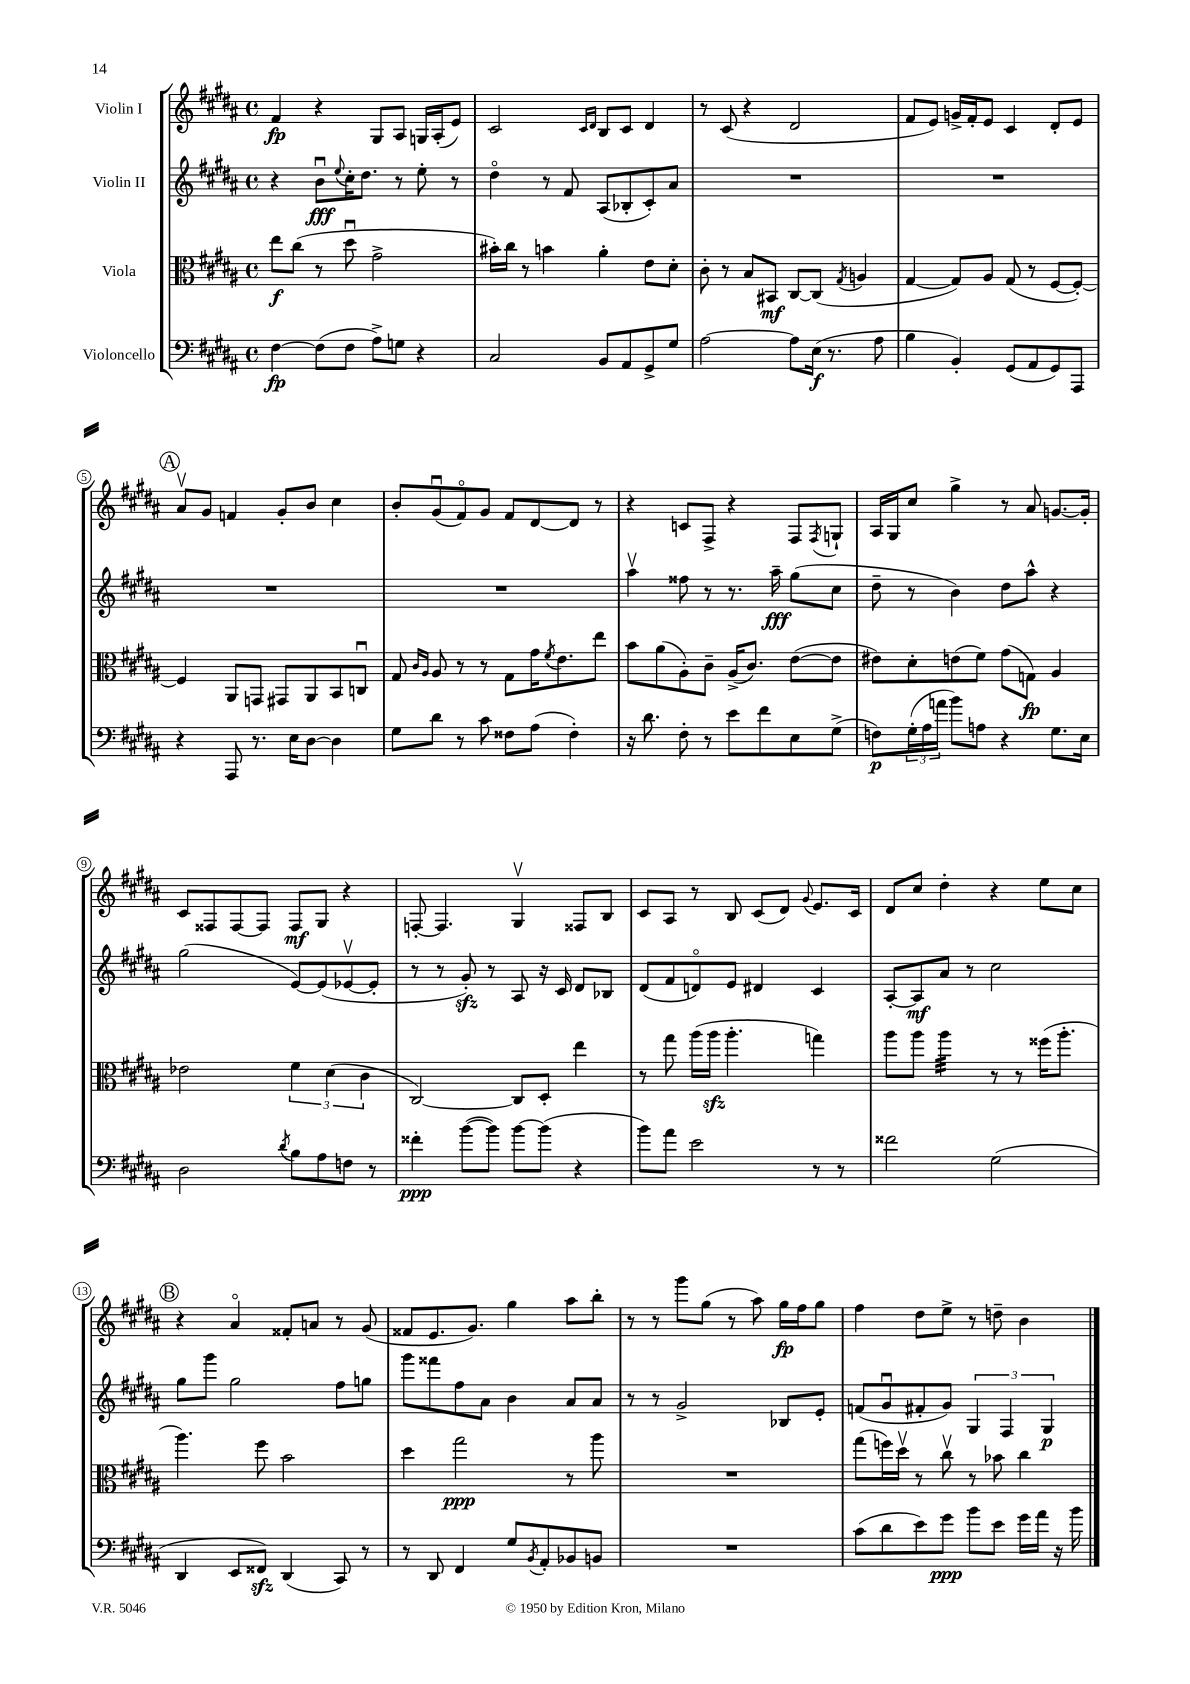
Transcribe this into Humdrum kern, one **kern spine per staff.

**kern	**kern	**kern	**kern
*staff4	*staff3	*staff2	*staff1
*clefF4	*clefC3	*clefG2	*clefG2
*k[f#c#g#d#a#]	*k[f#c#g#d#a#]	*k[f#c#g#d#a#]	*k[f#c#g#d#a#]
*M4/4	*M4/4	*M4/4	*M4/4
*met(c)	*met(c)	*met(c)	*met(c)
[4F#	8ee	4r	4f#
.	(8cc#	.	.
(8F#]	8r	8bu	4r
.	.	8qqee	.
8F#	8dd#u	16cc#'	.
.	.	8.dd#	.
8A#^)	2g#^	.	8G#
8G	.	8r	8A#
4r	.	8ee'	16G
.	.	.	(16A#'
.	.	8r	8e)
=	=	=	=
2C#	16b#')	4dd#o	2c#
.	16cc#	.	.
.	8r	.	.
.	4b	8r	.
.	.	8f#	.
.	.	.	16qqc#
.	.	.	16qqd#
8BB	4a#'	(8A#	8B
8AA#	.	8B-'	8c#
8GG#^	8e	8c#')	4d#
8G#	8d#'	8a#	.
=	=	=	=
[2A#	8c#'	1r	8r
.	8r	.	(8c#
.	8B	.	4r
.	8BB#	.	.
8A#]	[8C#	.	2d#
(16E	(8C#]	.	.
8.r	.	.	.
.	8qG#	.	.
.	4A	.	.
8A#	.	.	.
=	=	=	=
4B	[4G#	1r	8f#
.	.	.	8e)
4BB')	8G#])	.	16g^
.	.	.	16f#'
.	8A#	.	8e
(8GG#	(8G#	.	4c#
8AA#	8r	.	.
8GG#)	[8F#	.	8d#'
8AAA#	8F#'_)	.	8e
=	=	=	=
4r	4F#]	1r	8a#v
.	.	.	8g#
8AAA#	8AA#	.	4f
8.r	8GG	.	.
.	8GG#	.	8g#'
16E	.	.	.
[8D#	8AA#	.	8b
4D#]	8BB	.	4cc#
.	8Cu	.	.
=	=	=	=
8G#	8G#	1r	8b'
.	16qqc#	.	.
.	16qqA#	.	.
8d#	8A#	.	(8g#u
8r	8r	.	8f#o)
8c#	8r	.	8g#
8F##	8G#	.	8f#
(8A#	16g#	.	[8d#
.	8qf#	.	.
.	8.e	.	.
4F##')	.	.	8d#]
.	8ee	.	8r
=	=	=	=
16r	8b	4aa#v	4r
8.d#	.	.	.
.	(8a#	.	.
8F#'	8A#')	8ff##	8c
8r	8c#~	8r	8F#^
8e	(16A#^	8.r	4r
.	8.c#)	.	.
8f#	.	.	.
.	.	16aa#~	.
8E	([8e	(8gg#	8F#
.	.	.	8qF#
(8G#^	8e]	8cc#	8G`
=	=	=	=
8F)	8e#)	8dd#~	16A#
.	.	.	16G#
(24G#'	8d#'	8r	8cc#
24A#	.	.	.
24a	.	.	.
8b)	(8e	4b)	4gg#^
8A	8f#)	.	.
4r	(8g#	8dd#	8r
.	8G)	8aa#^^	8a#
8.G#	4A#	4r	[8.g
16E	.	.	16g']
=	=	=	=
2D#	2e-	(2gg#	8c#
.	.	.	8F##
.	.	.	[8F##
.	.	.	8F##]
8qd#	.	.	.
8B	6f#	[8e)	8F##
8A#	.	(8e]	8G#
.	(6d#	.	.
8F	.	[8e-v	4r
.	6c#	.	.
8r	.	8e-']	.
=	=	=	=
4f##'	[2C#)	8r	[8F'
.	.	8r	4.F]
([8b	.	8g#')	.
8b])	.	8r	.
[8b	8C#]	8A#	4G#v
(8b]	8D#'	16r	.
.	.	16c#	.
4r	4ee	8d#	8F##
.	.	8B-	8B
=	=	=	=
8b)	8r	(8d#	8c#
8a#	8gg#	8f#	8A#
2e	(16aa#	8do)	8r
.	16aa#	.	.
.	4.aa#'	8e	8B
.	.	4d#	(8c#
.	.	.	8d#)
.	.	.	8qqg#
8r	4gg)	4c#	8.e
8r	.	.	.
.	.	.	16c#
=	=	=	=
2f##	8aa#	[8A#'	8d#
.	8aa#	8A#]	8cc#
.	4aa#	8a#	4dd#'
.	.	8r	.
(2G#	8r	2cc#	4r
.	8r	.	.
.	(16ff##	.	8ee
.	8.aa#'	.	.
.	.	.	8cc#
=	=	=	=
4DD#	4.aa#)	8gg#	4r
.	.	8ggg#	.
8EE	.	2gg#	4a#o
8FF##)	8ff#	.	.
(4DD#	2b	.	8f##'
.	.	.	8a
8CC#)	.	8ff#	8r
8r	.	8gg	(8g#
=	=	=	=
8r	4dd#	8ggg#	8f##
8DD#	.	8fff##	8.e
4FF#	2gg#	8ff#	.
.	.	.	8.g#)
.	.	8a#	.
8G#	.	4b	4gg#
8qBB	.	.	.
8AA#'	.	.	.
8BB-	8r	8a#	8aa#
8BB	8aa#	8a#	8bb'
=	=	=	=
1r	1r	8r	8r
.	.	8r	8r
.	.	2g#^	8ggg#
.	.	.	(8gg#
.	.	.	8r
.	.	.	8aa#)
.	.	8B-	16gg#
.	.	.	16ff#
.	.	8e'	8gg#
=	=	=	=
(8c#	(8gg#	(8f	4ff#
8d#	16ff)	8g#u	.
.	16dd#v	.	.
8e)	8r	8f#'	8dd#
8g#	8cc#v	8g#)	8ee^
8b	8r	6G#	8r
8e	8b-	.	8dd~
.	.	6F#	.
16g#	4cc#	.	4b
16a#	.	.	.
.	.	6G#	.
16r	.	.	.
16b	.	.	.
==	==	==	==
*-	*-	*-	*-
